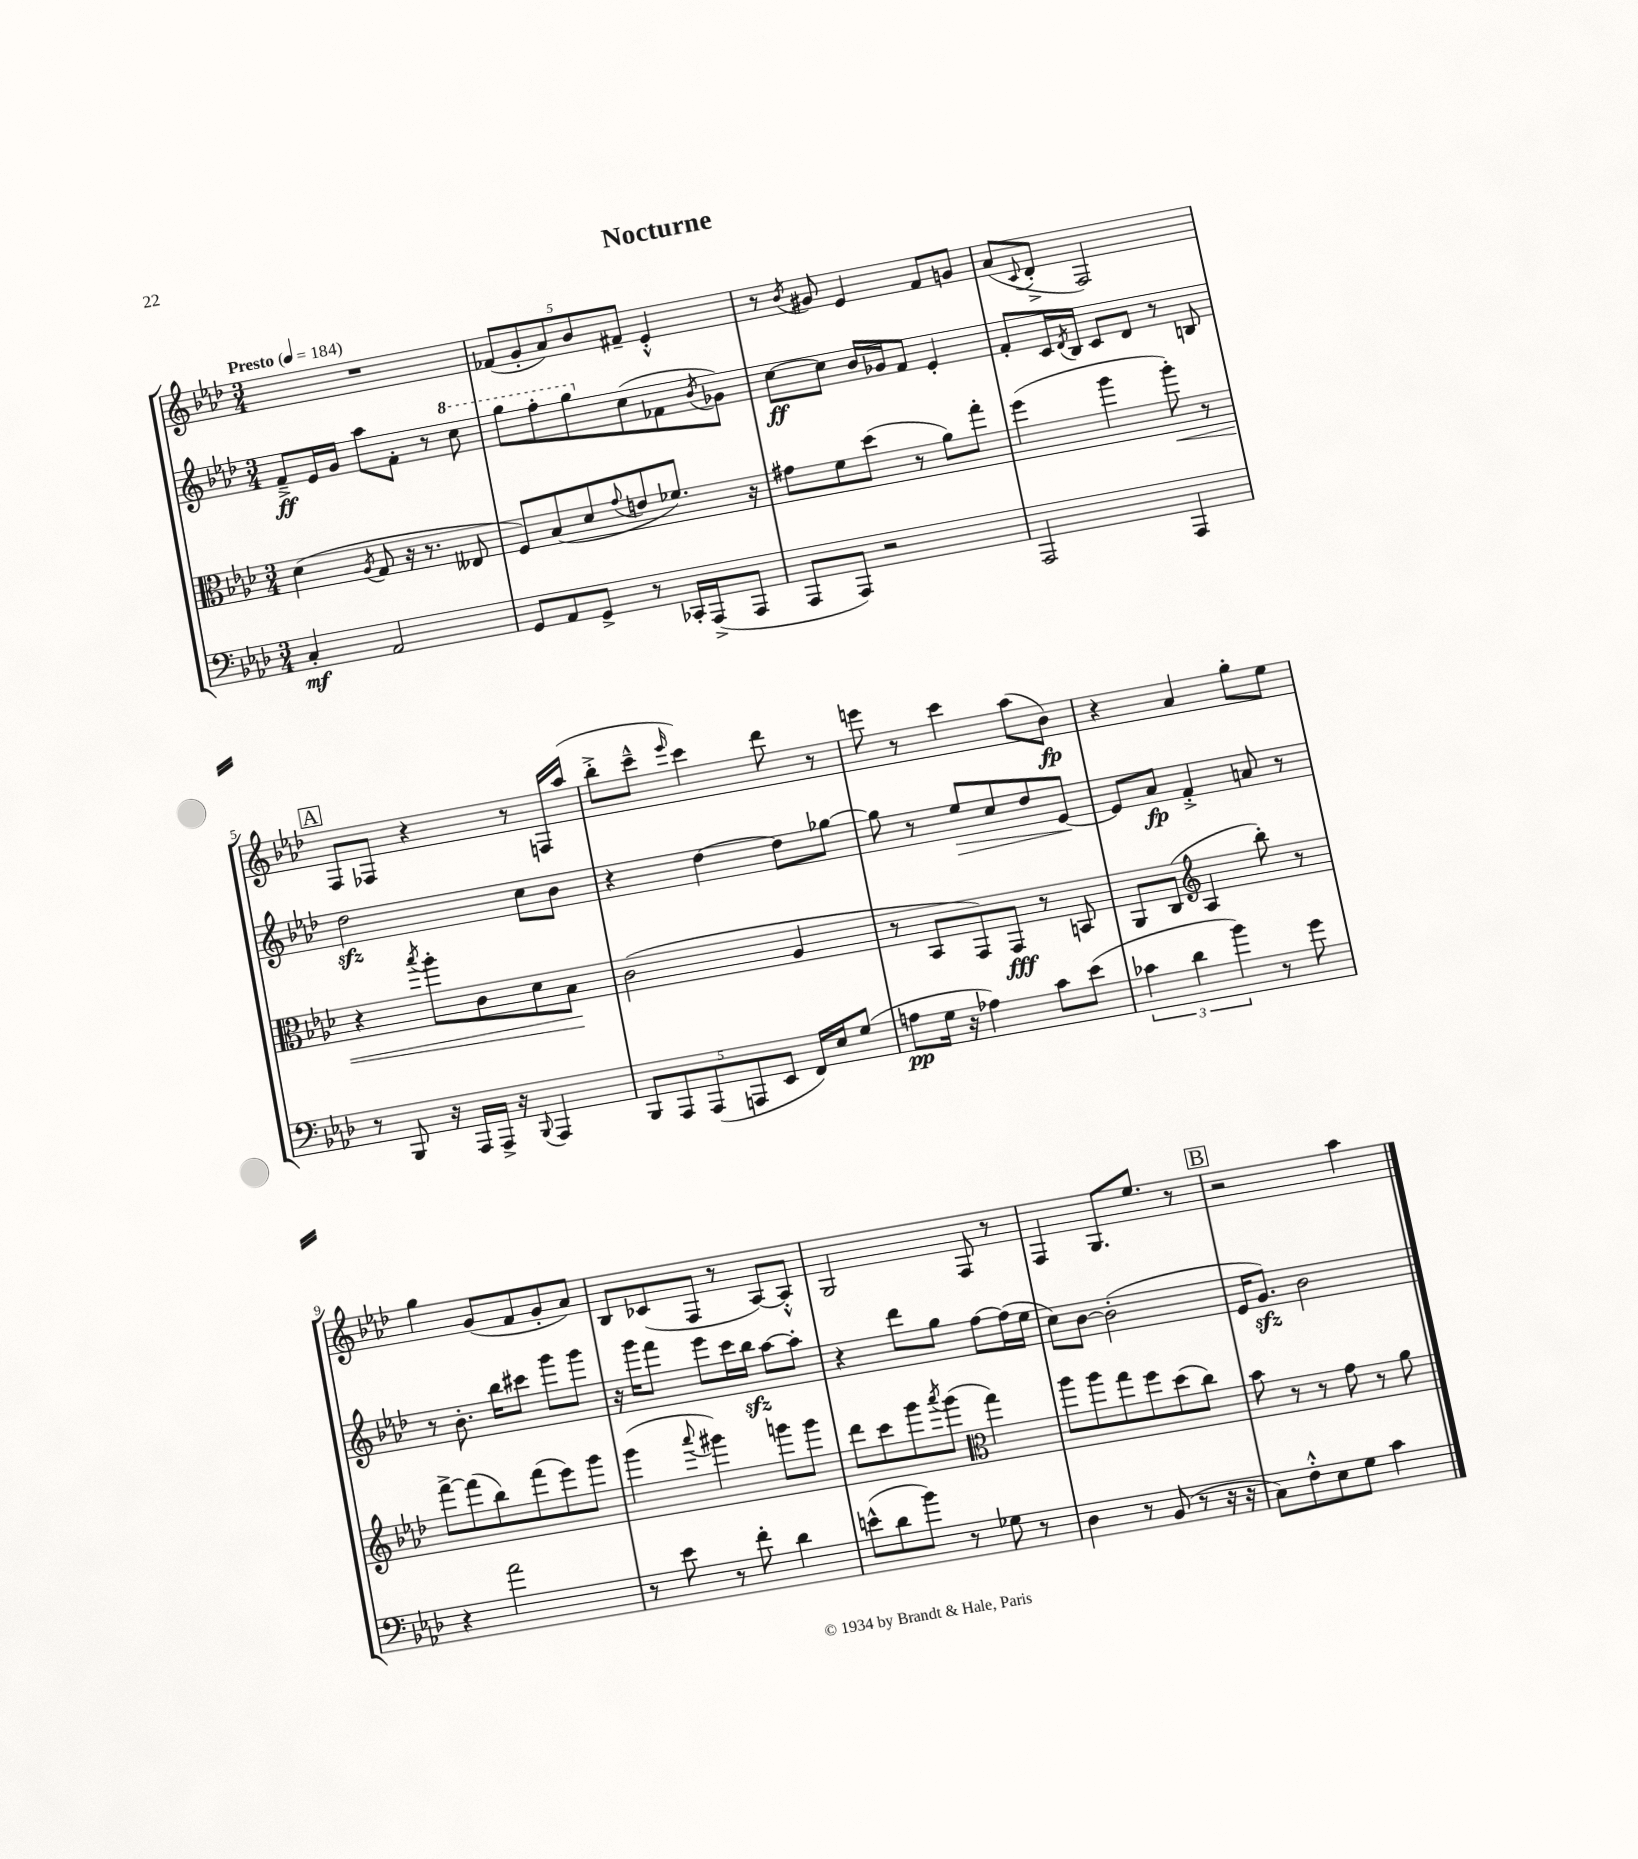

**kern	**kern	**kern	**kern
*staff4	*staff3	*staff2	*staff1
*clefF4	*clefC3	*clefG2	*clefG2
*k[b-e-a-d-]	*k[b-e-a-d-]	*k[b-e-a-d-]	*k[b-e-a-d-]
*M3/4	*M3/4	*M3/4	*M3/4
*MM184	*MM184	*MM184	*MM184
4C'	(4d-	8f~^	2.r
.	.	16e-	.
.	.	16g	.
.	8qA-	.	.
2AA-	8G	8aa-	.
.	16r	8f'	.
.	8.r	.	.
.	.	8r	.
.	8E--	8ccc	.
=	=	=	=
8GG	8F)	8ggg	(10f-
.	.	.	10g'
8AA-	(8B-	8fff'	.
.	.	.	10a-)
8GG^	8d-	8ggg	.
.	.	.	10b-
.	8qqg	.	.
8r	8e	(8cc	.
.	.	.	10f#~
16CC-'	8.f-)	8f-	4e-'^^
(16AAA-^	.	.	.
.	.	8qb-	.
8AAA-	.	8g-)	.
.	16r	.	.
=	=	=	=
8AAA-	8g#	[8cc	8r
.	.	.	8qb-
8AAA-)	8f	8cc]	8g#
2r	(8dd-	16b-	4e-
.	.	16g-	.
.	8r	8f	.
.	8a-)	4e-'	8f
.	8gg'	.	8g
=	=	=	=
2AAA-	(4ff	8f'	(8a-
.	.	.	8qqc
.	.	16c	8d-'^
.	.	8qd-	.
.	.	16B-	.
.	4aa-	8c	2F)
.	.	8d-	.
4AAA-	8aa-')	8r	.
.	8r	8B	.
=	=	=	=
8r	4r	2dd-	8F
8BBB-	.	.	8F-
.	8qbb-	.	.
16r	8aa-'	.	4r
16AAA-	.	.	.
16AAA-^	8c	.	.
16r	.	.	.
8qqBBB-	.	.	.
4AAA-	8d-	8cc	8r
.	8B-	8b-	16F
.	.	.	(16aa-
=	=	=	=
10BBB-	(2c	4r	8bb-'^
10AAA-	.	.	.
.	.	.	8ccc~^^
(10AAA-	.	.	.
.	.	.	16qqeee-
.	.	[4dd-	4ccc)
10AAA	.	.	.
10EE-	.	.	.
16FF)	4A-	8dd-]	8ddd-
16E-	.	.	.
(8G	.	[8gg-	8r
=	=	=	=
8A	8r	8gg-]	8eee
16G	8BB-	8r	8r
16r	.	.	.
4A-)	8GG)	8ee-	4ccc
.	8GG	8cc	.
8c	8r	8dd-	(8aa-
(8e-	8BB	[8e-	8b-)
=	=	=	=
6c-	8AA-	8e-]	4r
.	(8C	8a-	.
6d-	.	.	.
*	*clefG2	*	*
.	4A-	4f'^	4a-
6b-)	.	.	.
8r	8bb-')	8a	8gg'
8g	8r	8r	8ee-
=	=	=	=
4r	[8fff^	8r	4gg
.	(8fff]	8.b-'	.
2a-	8bb-)	.	(8g
.	.	16bb-	.
.	(8fff	8ccc#	8f
.	8eee-)	8ggg	8g'
.	8ggg	8ggg	8a-)
=	=	=	=
8r	(4ggg	16r	8B-
.	.	16ggg	.
8e-	.	8fff	(8c-
.	8qqaaa-	.	.
8r	4ggg#)	8eee-	8F
8f'	.	16ccc	8r
.	.	16bb-	.
4d-	8ggg	[8aa-	[8A-)
.	8ggg	8aa-']	8A-'^^]
=	=	=	=
(8e^^	8ddd-	4r	2G
8d-	8ccc	.	.
8b-)	8ggg	8ddd-	.
.	8qaaa-	.	.
8r	(8ggg	8gg	.
*	*clefC3	*	*
8G-	4gg)	[8ff	8F
8r	.	(16ff]	8r
.	.	16ee-	.
=	=	=	=
4D-	8aa-	8cc)	4F
.	8aa-	[8b-	.
8r	8gg	(2b-']	8.G
(8BB-	8ff	.	.
.	.	.	8.ee-
8r	(8dd-	.	.
16r	8cc)	.	8r
16r	.	.	.
=	=	=	=
8C)	8b-	16e-	2r
.	.	8.g)	.
8F'^^	8r	.	.
8E-	8r	2b-	.
8G	8g	.	.
4c	8r	.	4aa-
.	8a-	.	.
==	==	==	==
*-	*-	*-	*-
